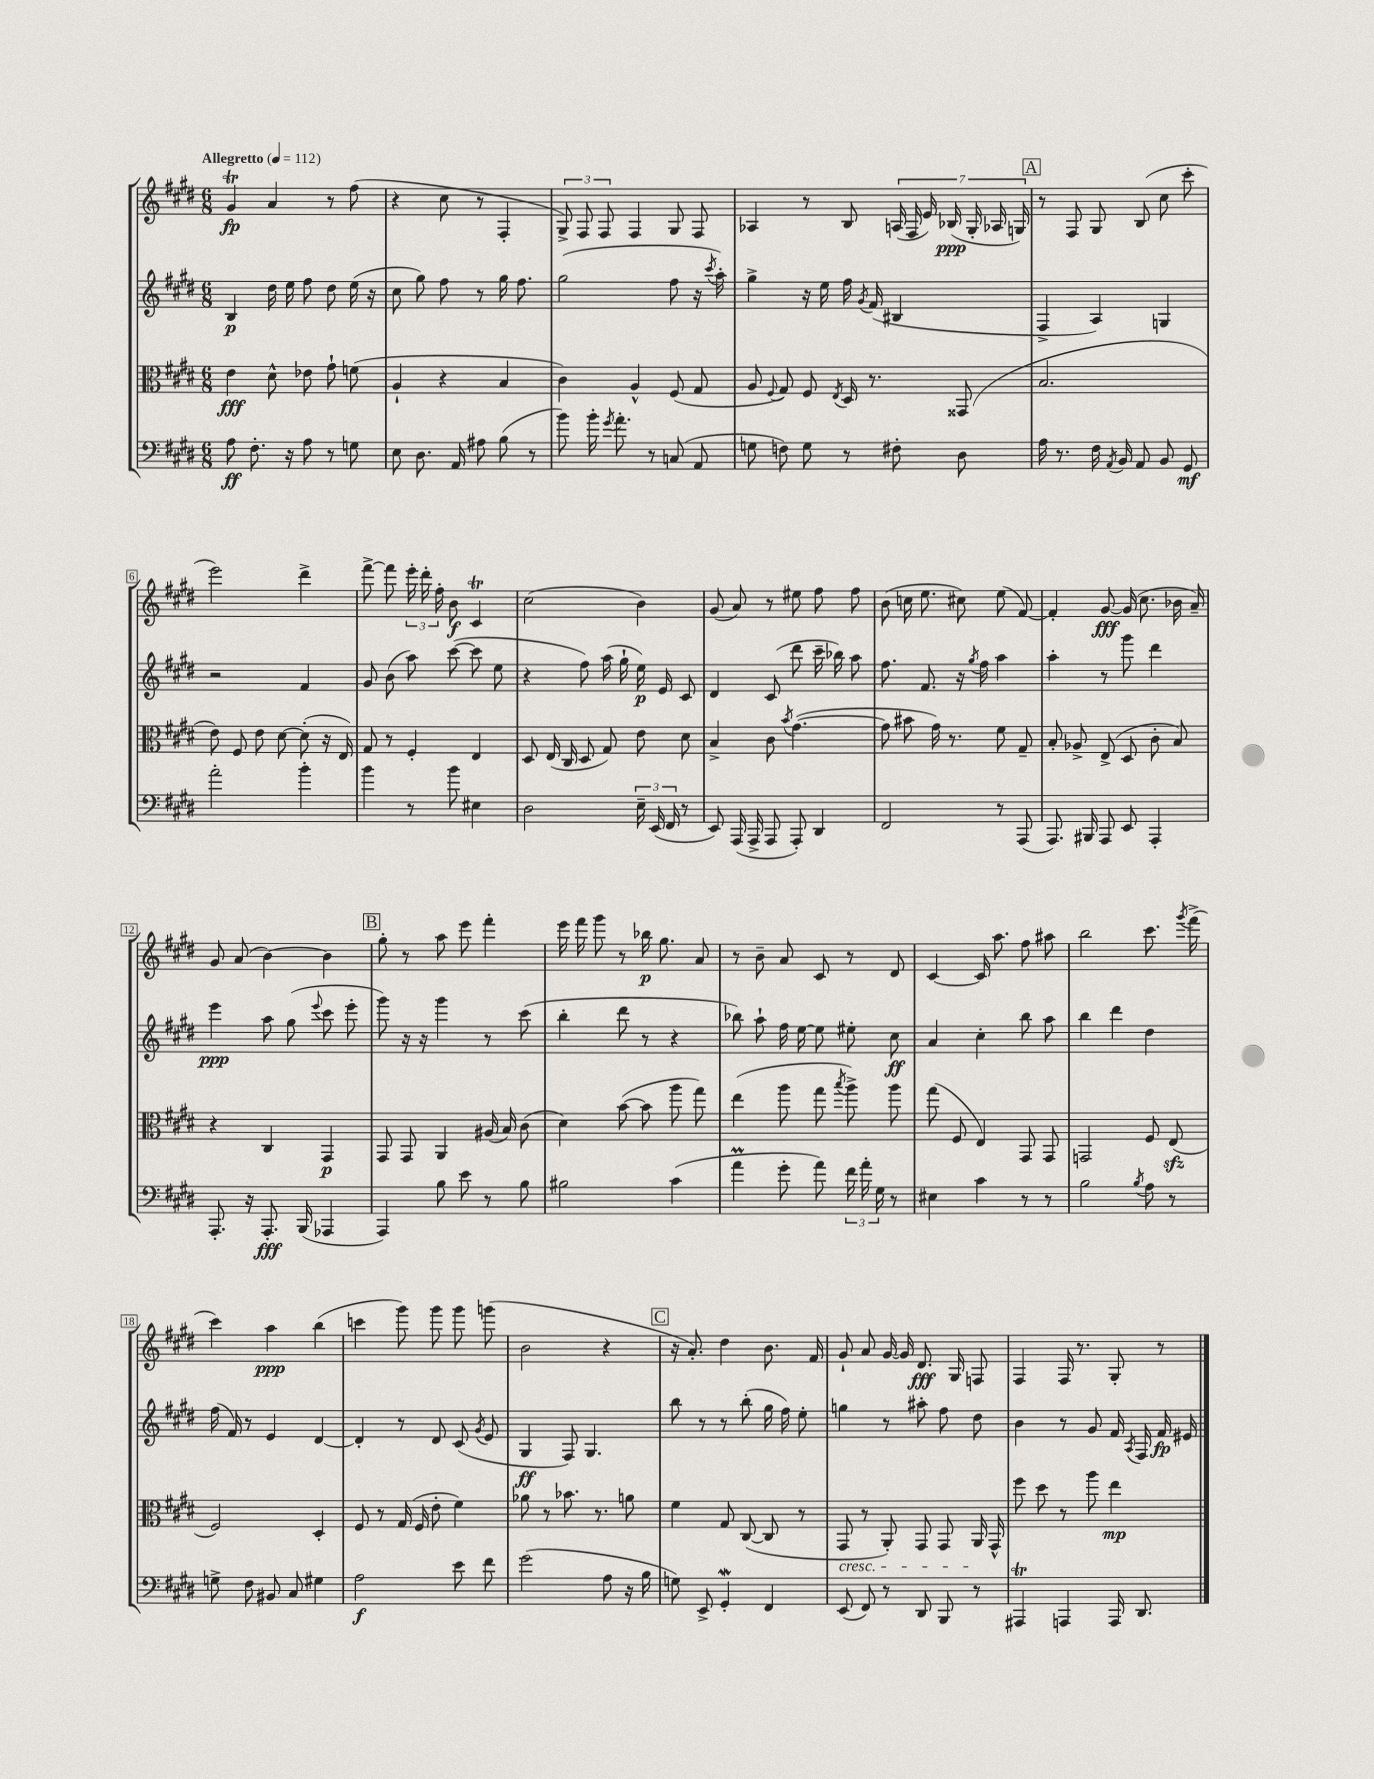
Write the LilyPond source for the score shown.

<<
\new StaffGroup <<
\new Staff = "s0" {
    \clef treble \key e \major \numericTimeSignature \time 6/8 \tempo "Allegretto" 4 = 112
    \autoBeamOff gis'4\trill\fp a'4 r8 fis''8( |
    r4 cis''8 r8 fis4-. |
    \tuplet 3/2 { gis8->) fis8 fis8 } fis4 gis8 fis8 |
    aes4 r8 b8 \tuplet 7/4 { a16( fis16 e'16) bes16\ppp( gis16-. aes16 g16) } |
    \mark \markup { \box "A" } r8 fis8 gis8 b8( cis''8 cis'''8-. |
    e'''2) dis'''4-> |
    fis'''8~-> fis'''8 \tuplet 3/2 { e'''16-. dis'''16-. fis''16-. } b'8\f cis'4\trill |
    cis''2( b'4) |
    gis'8( a'8) r8 eis''8 fis''8 fis''8 |
    b'8( c''16 e''8. cis''8) e''8( fis'8~) |
    fis'4-. gis'8~\fff gis'16( cis''8. bes'16 a'16--) |
    gis'8 a'8( b'4~) b'4 |
    \mark \markup { \box "B" } gis''8-. r8 a''8 e'''8 fis'''4-. |
    e'''16 fis'''16 gis'''8 r8 bes''16\p gis''8. a'8 |
    r8 b'8-- a'8 cis'8 r8 dis'8 |
    cis'4~ cis'16 a''8. fis''8 ais''8 |
    b''2 cis'''8. \acciaccatura { gis'''8 } fis'''16->( |
    cis'''4) a''4\ppp b''4( |
    c'''4 gis'''8) gis'''8 gis'''8 g'''8( |
    b'2 r4 |
    \mark \markup { \box "C" } r16 a'8.-.) dis''4 b'8. fis'16 |
    gis'8-! a'8 gis'16~ gis'16 dis'8.\fff gis16 f8 |
    fis4 fis16 r8. gis8-. r8 \bar "|." |
}
\new Staff = "s1" {
    \clef treble \key e \major \numericTimeSignature \time 6/8
    \autoBeamOff b4\p dis''16 e''16 fis''8 dis''8 e''16( r16 |
    cis''8 gis''8) fis''8 r8 gis''16 fis''8. |
    gis''2( fis''8 r16 \acciaccatura { cis'''8 } a''16-.) |
    gis''4-> r16 e''16 fis''16 \acciaccatura { gis'8 } fis'16( bis4 |
    \mark \markup { \box "A" } fis4-> a4) g4 |
    r2 fis'4 |
    gis'8 b'8( a''8) cis'''8~( cis'''8 e''8 |
    r4 fis''8) a''16( gis''16-! e''16\p) e'16 cis'8 |
    dis'4 cis'8( dis'''8 cis'''16-- bes''16) a''8 |
    fis''8. fis'8. r16 \acciaccatura { gis''8 } fis''16 a''4 |
    a''4-. r8 gis'''8 dis'''4 |
    e'''4\ppp a''8 gis''8( \appoggiatura { e'''8 } cis'''8 e'''8-. |
    \mark \markup { \box "B" } gis'''8) r16 r16 gis'''4 r8 cis'''8( |
    b''4-. dis'''8 r8 r4 |
    bes''8) a''8-! fis''16 e''16~ e''8 eis''8-. cis''8\ff |
    a'4 cis''4-. b''8 a''8 |
    b''4 dis'''4 dis''4 |
    fis''16( fis'16) r8 e'4 dis'4~ |
    dis'4-. r8 dis'8 cis'8( \acciaccatura { gis'8 } e'8 |
    gis4\ff fis8) gis4. |
    \mark \markup { \box "C" } b''8 r8 r8 b''8-.( gis''16 fis''16) e''8-. |
    g''4 r8 ais''8-. fis''8 dis''8 |
    b'4 r8 gis'8 fis'16 \acciaccatura { a8 } fis16 fis'16\fp eis'16 \bar "|." |
}
\new Staff = "s2" {
    \clef alto \key e \major \numericTimeSignature \time 6/8
    \autoBeamOff e'4\fff dis'8-^ ees'8 gis'8-! f'8( |
    a4-! r4 b4 |
    cis'4) a4-^ fis8( gis8 |
    a8 \appoggiatura { fis8 } gis8) fis8 \acciaccatura { e8 } dis16 r8. gisis,8( |
    \mark \markup { \box "A" } b2. |
    e'8) fis8 e'8 dis'8~ dis'8-.( r16 e16) |
    gis8 r8 fis4-. e4 |
    dis8 e16( cis16 dis8 gis8) e'8 dis'8 |
    b4-> cis'8 \acciaccatura { b'8 } gis'4.~( |
    gis'8 bis'8 gis'16) r8. fis'8 gis8-- |
    b8-. aes8-> e8->( dis8 cis'8-. b8) |
    r4 cis4 gis,4\p |
    \mark \markup { \box "B" } gis,8 gis,8 a,4 ais16( b16) cis'8( |
    dis'4) b'8~( b'8 a''8 gis''8) |
    e''4( a''8 gis''8 \acciaccatura { b''8 } a''8->) a''8 |
    gis''8( fis8 e4) gis,8 gis,8 |
    g,2 fis8 e8\sfz( |
    fis2) dis4-. |
    fis8 r8 gis16( fis16 e'8-. fis'4) |
    aes'8 r8 bes'8. r8. a'8 |
    \mark \markup { \box "C" } fis'4 gis8 cis8~( cis8 r8 |
    gis,8\cresc r8 a,8-.) gis,8 gis,8 a,16\! gis,16-^ |
    fis''8 dis''8 r8 a''8 e''4\mp \bar "|." |
}
\new Staff = "s3" {
    \clef bass \key e \major \numericTimeSignature \time 6/8
    \autoBeamOff a8\ff fis8.-. r16 a8 r8 g8 |
    e8 dis8. a,16 ais8 b8( r8 |
    b'8) b'16-. \acciaccatura { gis'8 } a'8.-. r8 c8( a,8 |
    g8 f8) g8 r8 fis8-. dis8 |
    \mark \markup { \box "A" } a16 r8. fis16 \acciaccatura { a,8 } b,16 a,8 b,8 gis,8\mf |
    a'2-. b'4-. |
    b'4 r8 b'8 eis4 |
    dis2 \tuplet 3/2 { e16-- e,16( fis,16 } r8 |
    e,8) a,,16( a,,16-> a,,8 a,,8-.) dis,4 |
    fis,2 r8 a,,8( |
    a,,8.) bis,,16 a,,8 e,8 a,,4-. |
    a,,8.-. r16 a,,8.-.\fff b,,16( aes,,4 |
    \mark \markup { \box "B" } a,,4) b8 e'8 r8 b8 |
    bis2 cis'4( |
    a'4\prall gis'8-. a'8) \tuplet 3/2 { fis'16 a'16-. gis16 } r8 |
    eis4 cis'4 r8 r8 |
    b2 \acciaccatura { b8 } a8 r8 |
    g8-> fis8 bis,8 cis8 gis4 |
    a2\f e'8 fis'8 |
    gis'2( a8 r16 b16 |
    \mark \markup { \box "C" } g8) e,8-> gis,4-.\mordent fis,4 |
    e,8( fis,8) r8 dis,8 b,,8 r8 |
    ais,,4\trill a,,4 a,,16 dis,8. \bar "|." |
}
>>
>>
\layout { \context { \Score \override BarNumber.stencil = #(make-stencil-boxer 0.1 0.3 ly:text-interface::print) } }
